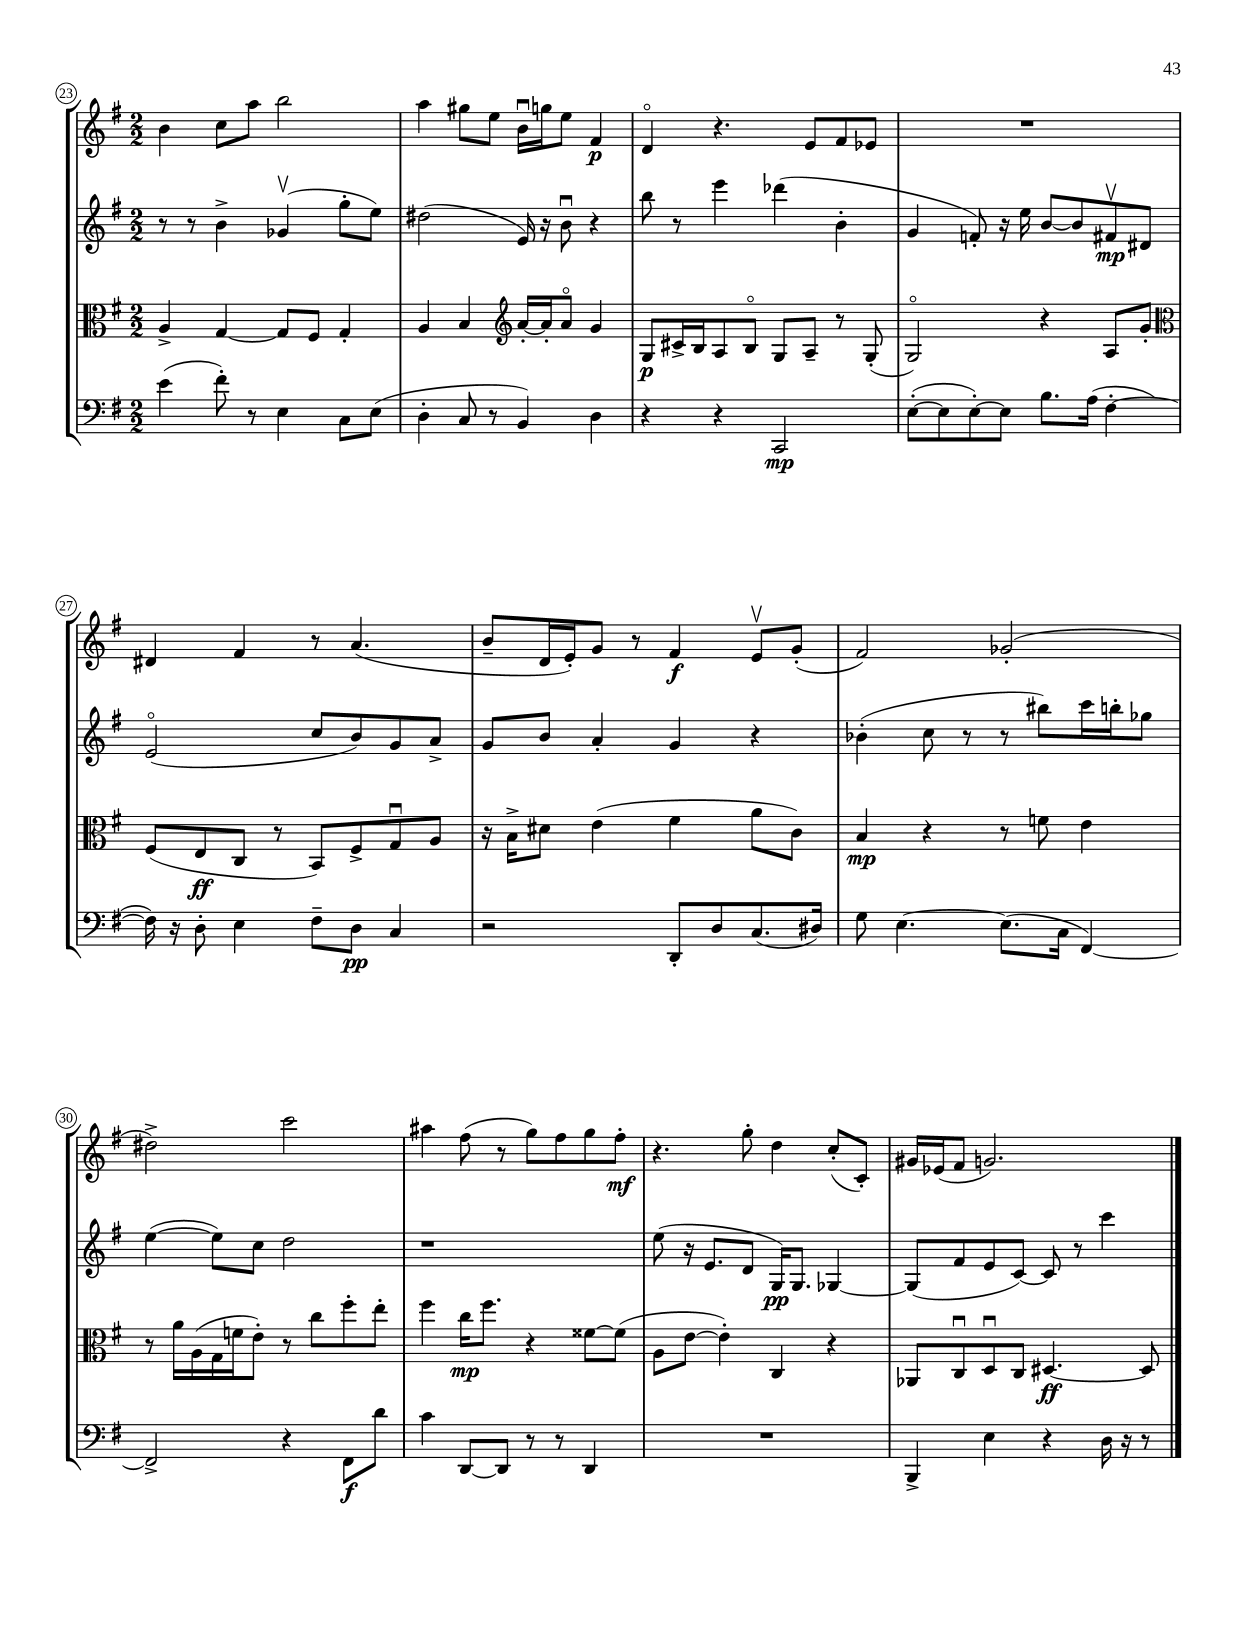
<<
\new StaffGroup <<
\new Staff = "s0" {
    \clef treble \key g \major \numericTimeSignature \time 2/2
    b'4 c''8 a''8 b''2 |
    a''4 gis''8 e''8 b'16\downbow g''16 e''8 fis'4\p |
    d'4\flageolet r4. e'8 fis'8 ees'8 |
    R1 |
    dis'4 fis'4 r8 a'4.( |
    b'8-- d'16 e'16-.) g'8 r8 fis'4\f e'8\upbow g'8-.( |
    fis'2) ges'2-.( |
    dis''2->) c'''2 |
    ais''4 fis''8( r8 g''8) fis''8 g''8 fis''8-.\mf |
    r4. g''8-. d''4 c''8-.( c'8-.) |
    gis'16 ees'16( fis'8 g'2.) \bar "|." |
}
\new Staff = "s1" {
    \clef treble \key g \major \numericTimeSignature \time 2/2
    r8 r8 b'4-> ges'4\upbow( g''8-. e''8) |
    dis''2( e'16) r16 b'8\downbow r4 |
    b''8 r8 e'''4 des'''4( b'4-. |
    g'4 f'8-.) r16 e''16 b'8~ b'8 fis'8\upbow\mp dis'8 |
    e'2\flageolet( c''8 b'8) g'8 a'8-> |
    g'8 b'8 a'4-. g'4 r4 |
    bes'4-.( c''8 r8 r8 bis''8) c'''16 b''16-. ges''8 |
    e''4~( e''8) c''8 d''2 |
    r1 |
    e''8( r16 e'8. d'8 g16\pp) g8. ges4~ |
    ges8( fis'8 e'8 c'8~) c'8 r8 c'''4 \bar "|." |
}
\new Staff = "s2" {
    \clef alto \key g \major \numericTimeSignature \time 2/2
    a4-> g4~ g8 fis8 g4-. |
    a4 b4 \clef treble a'16~-. a'16-. a'8\flageolet g'4 |
    g8\p cis'16-> b16 a8 b8\flageolet g8 a8-- r8 g8-.( |
    g2\flageolet) r4 a8 g'8-. |
    \clef alto fis8( e8\ff c8 r8 b,8) fis8-> g8\downbow a8 |
    r16 b16-> dis'8 e'4( fis'4 a'8 c'8) |
    b4\mp r4 r8 f'8 e'4 |
    r8 a'16 a16( g16 f'16 e'8-.) r8 c''8 fis''8-. e''8-. |
    fis''4 c''16\mp fis''8. r4 fisis'8~ fisis'8( |
    a8 e'8~ e'4-.) c4 r4 |
    aes,8 c8\downbow d8\downbow c8 dis4.~\ff dis8 \bar "|." |
}
\new Staff = "s3" {
    \clef bass \key g \major \numericTimeSignature \time 2/2
    e'4( fis'8-.) r8 e4 c8 e8( |
    d4-. c8 r8 b,4) d4 |
    r4 r4 c,2\mp |
    e8~-.( e8 e8~-.) e8 b8. a16( fis4~-. |
    fis16) r16 d8-. e4 fis8-- d8\pp c4 |
    r2 d,8-. d8 c8.( dis16) |
    g8 e4.~ e8.( c16 fis,4~) |
    fis,2-> r4 fis,8\f d'8 |
    c'4 d,8~ d,8 r8 r8 d,4 |
    R1 |
    b,,4-> e4 r4 d16 r16 r8 \bar "|." |
}
>>
>>
\layout { \context { \Score currentBarNumber = #23 \override BarNumber.stencil = #(make-stencil-circler 0.1 0.3 ly:text-interface::print) } }
